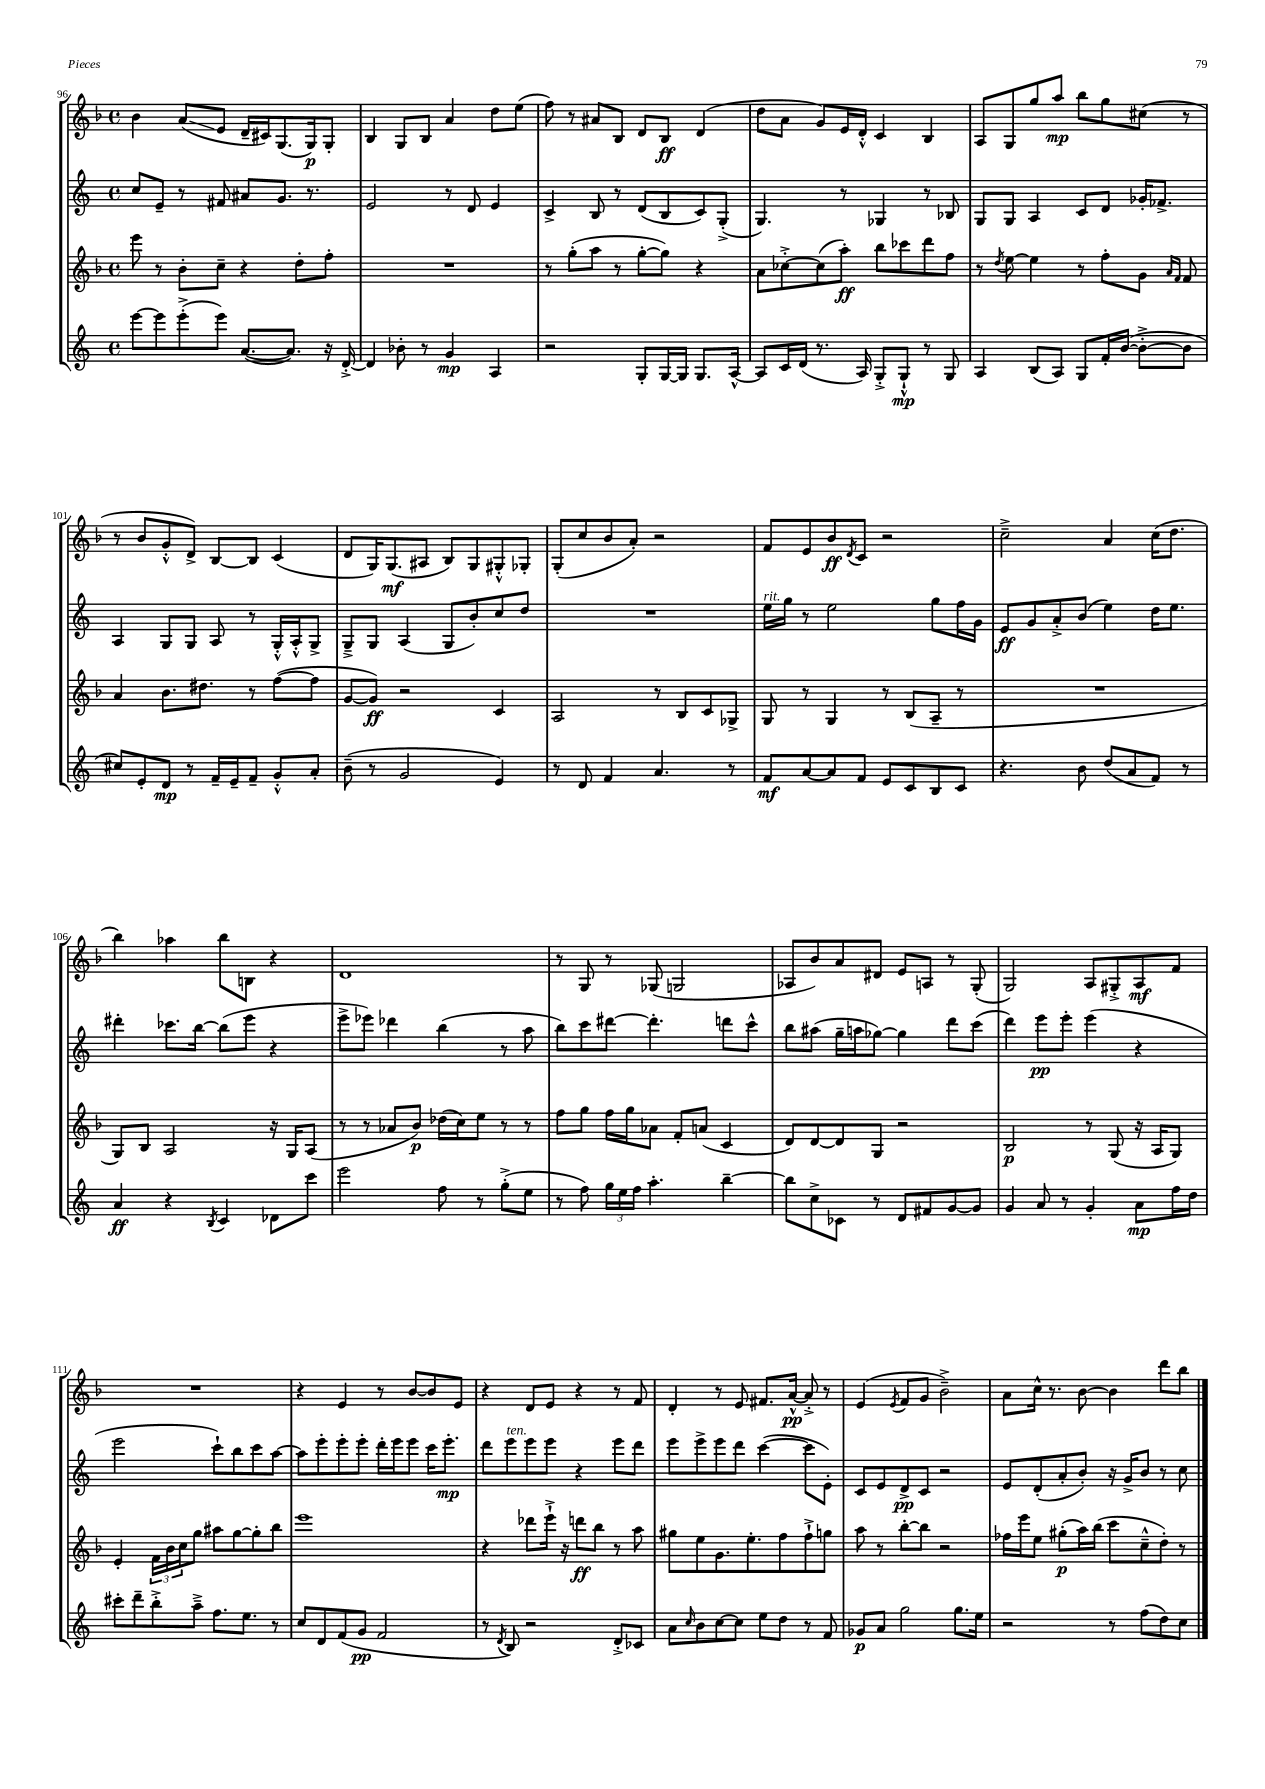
<<
\new StaffGroup <<
\new Staff = "s0" {
    \clef treble \key f \major \defaultTimeSignature \time 4/4
    bes'4 a'8\glissando( e'8 d'16-- cis'16) g8.( g16\p) g8-. |
    bes4 g8 bes8 a'4 d''8 e''8( |
    f''8) r8 ais'8 bes8 d'8 bes8\ff d'4( |
    d''8 a'8 g'8) e'16 d'16-.-^ c'4 bes4 |
    a8 g8 g''8 a''8\mp bes''8 g''8 cis''8( r8 |
    r8 bes'8 g'8-.-^ d'8->) bes8~ bes8 c'4( |
    d'8 g16) g8.\mf( ais8 bes8) g8 gis8-.-^ ges8-. |
    g8-.( c''8 bes'8 a'8-.) r2 |
    f'8 e'8 bes'8\ff \acciaccatura { d'8 } c'8 r2 |
    c''2---> a'4 c''16( d''8. |
    bes''4) aes''4 bes''8 b8 r4 |
    d'1 |
    r8 g8 r8 ges8( g2 |
    aes8 bes'8) a'8 dis'8 e'8 a8 r8 g8-.( |
    g2) a8 gis8-.-> a8\mf f'8 |
    R1 |
    r4 e'4 r8 bes'8~ bes'8 e'8 |
    r4 d'8 e'8 r4 r8 f'8 |
    d'4-. r8 e'8 fis'8. a'16~-^\pp a'8-.-> r8 |
    e'4( \acciaccatura { e'8 } f'8 g'8 bes'2--->) |
    a'8 c''16-^ r8. bes'8~ bes'4 d'''8 bes''8 \bar "|." |
}
\new Staff = "s1" {
    \clef treble \key c \major \defaultTimeSignature \time 4/4
    c''8 e'8-- r8 fis'8 ais'8 g'8. r8. |
    e'2 r8 d'8 e'4 |
    c'4-> b8 r8 d'8( b8 c'8) g8-.->( |
    g4.) r8 ges4 r8 bes8 |
    g8 g8 a4 c'8 d'8 ges'16-. fes'8.-> |
    a4 g8 g8 a8 r8 g16-.-^ a16-.-^ g8-> |
    g8---> g8 a4( g8 b'8-.) c''8 d''8 |
    R1 |
    e''16^\markup { \italic "rit." } g''16 r8 e''2 g''8 f''16 g'16 |
    e'8\ff g'8 a'8-.-> b'8( e''4) d''16 e''8. |
    dis'''4-. ces'''8. b''16~ b''8( e'''8 r4 |
    e'''8-> ees'''8) des'''4 b''4( r8 a''8 |
    b''8) c'''8 dis'''8~ dis'''4.-. d'''8 c'''8-^ |
    b''8 ais''8( g''16-- a''16 ges''8~) ges''4 d'''8 c'''8( |
    d'''4) e'''8\pp e'''8-. e'''4( r4 |
    e'''2 c'''8-!) b''8 c'''8 a''8~ |
    a''8 e'''8-. e'''8-. e'''8-. d'''16-. e'''16 e'''8 c'''16 e'''8.-.\mp |
    d'''8 e'''8^\markup { \italic "ten." } e'''8 e'''8 r4 e'''8 d'''8 |
    e'''8 e'''8-> e'''8 d'''8 c'''4~( c'''8 e'8-.) |
    c'8 e'8 d'8->\pp c'8 r2 |
    e'8 d'8-.( a'8-. b'8-.) r16 g'16-> b'8 r8 c''8 \bar "|." |
}
\new Staff = "s2" {
    \clef treble \key f \major \defaultTimeSignature \time 4/4
    e'''8 r8 bes'8-. c''8-- r4 d''8-. f''8-. |
    R1 |
    r8 g''8-.( a''8 r8 g''8~-. g''8) r4 |
    a'8 ces''8~-.-> ces''8( a''8-.\ff) bes''8 ces'''8 d'''8 f''8 |
    r8 \acciaccatura { d''8 } e''8~ e''4 r8 f''8-. g'8 \grace { a'16 f'16 } f'8 |
    a'4 bes'8. dis''8. r8 f''8~( f''8 |
    g'8~ g'8\ff) r2 c'4 |
    a2 r8 bes8 c'8 ges8-> |
    g8 r8 g4 r8 bes8( a8-- r8 |
    R1 |
    g8) bes8 a2 r16 g16 a8( |
    r8 r8 aes'8 bes'8\p) des''16( c''16) e''8 r8 r8 |
    f''8 g''8 f''16 g''16 aes'8 f'8-. a'8( c'4 |
    d'8) d'8~ d'8 g8 r2 |
    bes2\p r8 g8( r16 a16 g8) |
    e'4-. \tuplet 3/2 { f'16 bes'16 c''16 } g''8 ais''8 g''8~ g''8-. bes''8 |
    e'''1 |
    r4 des'''8 e'''16-!-> r16 d'''8\ff bes''8 r8 a''8 |
    gis''8 e''8 g'8. e''8.-. f''8 f''8-!-> g''8 |
    a''8 r8 bes''8~-. bes''8 r2 |
    fes''16 e'''16 e''8 gis''8-.\p( a''16) bes''16( c'''8 c''8---^ d''8-.) r8 \bar "|." |
}
\new Staff = "s3" {
    \clef treble \key c \major \defaultTimeSignature \time 4/4
    e'''8~ e'''8 e'''8-.->( e'''8) a'8.~( a'8.) r16 d'16~-.-> |
    d'4 bes'8-. r8 g'4\mp a4 |
    r2 g8-. g16~ g16 g8. a16~-^ |
    a8 c'16 d'16( r8. a16) g8-.-> g8-!-^\mp r8 g8 |
    a4 b8( a8) g8 f'16-. b'16~( b'8~-.-> b'8 |
    cis''8) e'8-. d'8\mp r8 f'16-- e'16-- f'8-- g'8-.-^ a'8-. |
    b'8--( r8 g'2 e'4) |
    r8 d'8 f'4 a'4. r8 |
    f'8\mf a'8~ a'8 f'8 e'8 c'8 b8 c'8 |
    r4. b'8 d''8( a'8 f'8) r8 |
    a'4\ff r4 \acciaccatura { b8 } c'4 des'8 c'''8 |
    e'''2 f''8 r8 g''8-.->( e''8 |
    r8 f''8) \tuplet 3/2 { g''16 e''16 f''16 } a''4.-. b''4~-- |
    b''8 c''8-> ces'8 r8 d'8 fis'8 g'8~ g'8 |
    g'4 a'8 r8 g'4-. a'8\mp f''16 d''16 |
    cis'''8-. d'''8-- b''8-.-> a''8---> f''8. e''8. r8 |
    c''8 d'8 f'8( g'8\pp f'2 |
    r8 \acciaccatura { d'8 } b8) r2 d'8-.-> ces'8 |
    a'8 \grace { c''16 } b'8 c''8~ c''8 e''8 d''8 r8 f'8 |
    ges'8\p a'8 g''2 g''8. e''16 |
    r2 r8 f''8( d''8) c''8 \bar "|." |
}
>>
>>
\layout { \context { \Score currentBarNumber = #96 } }
